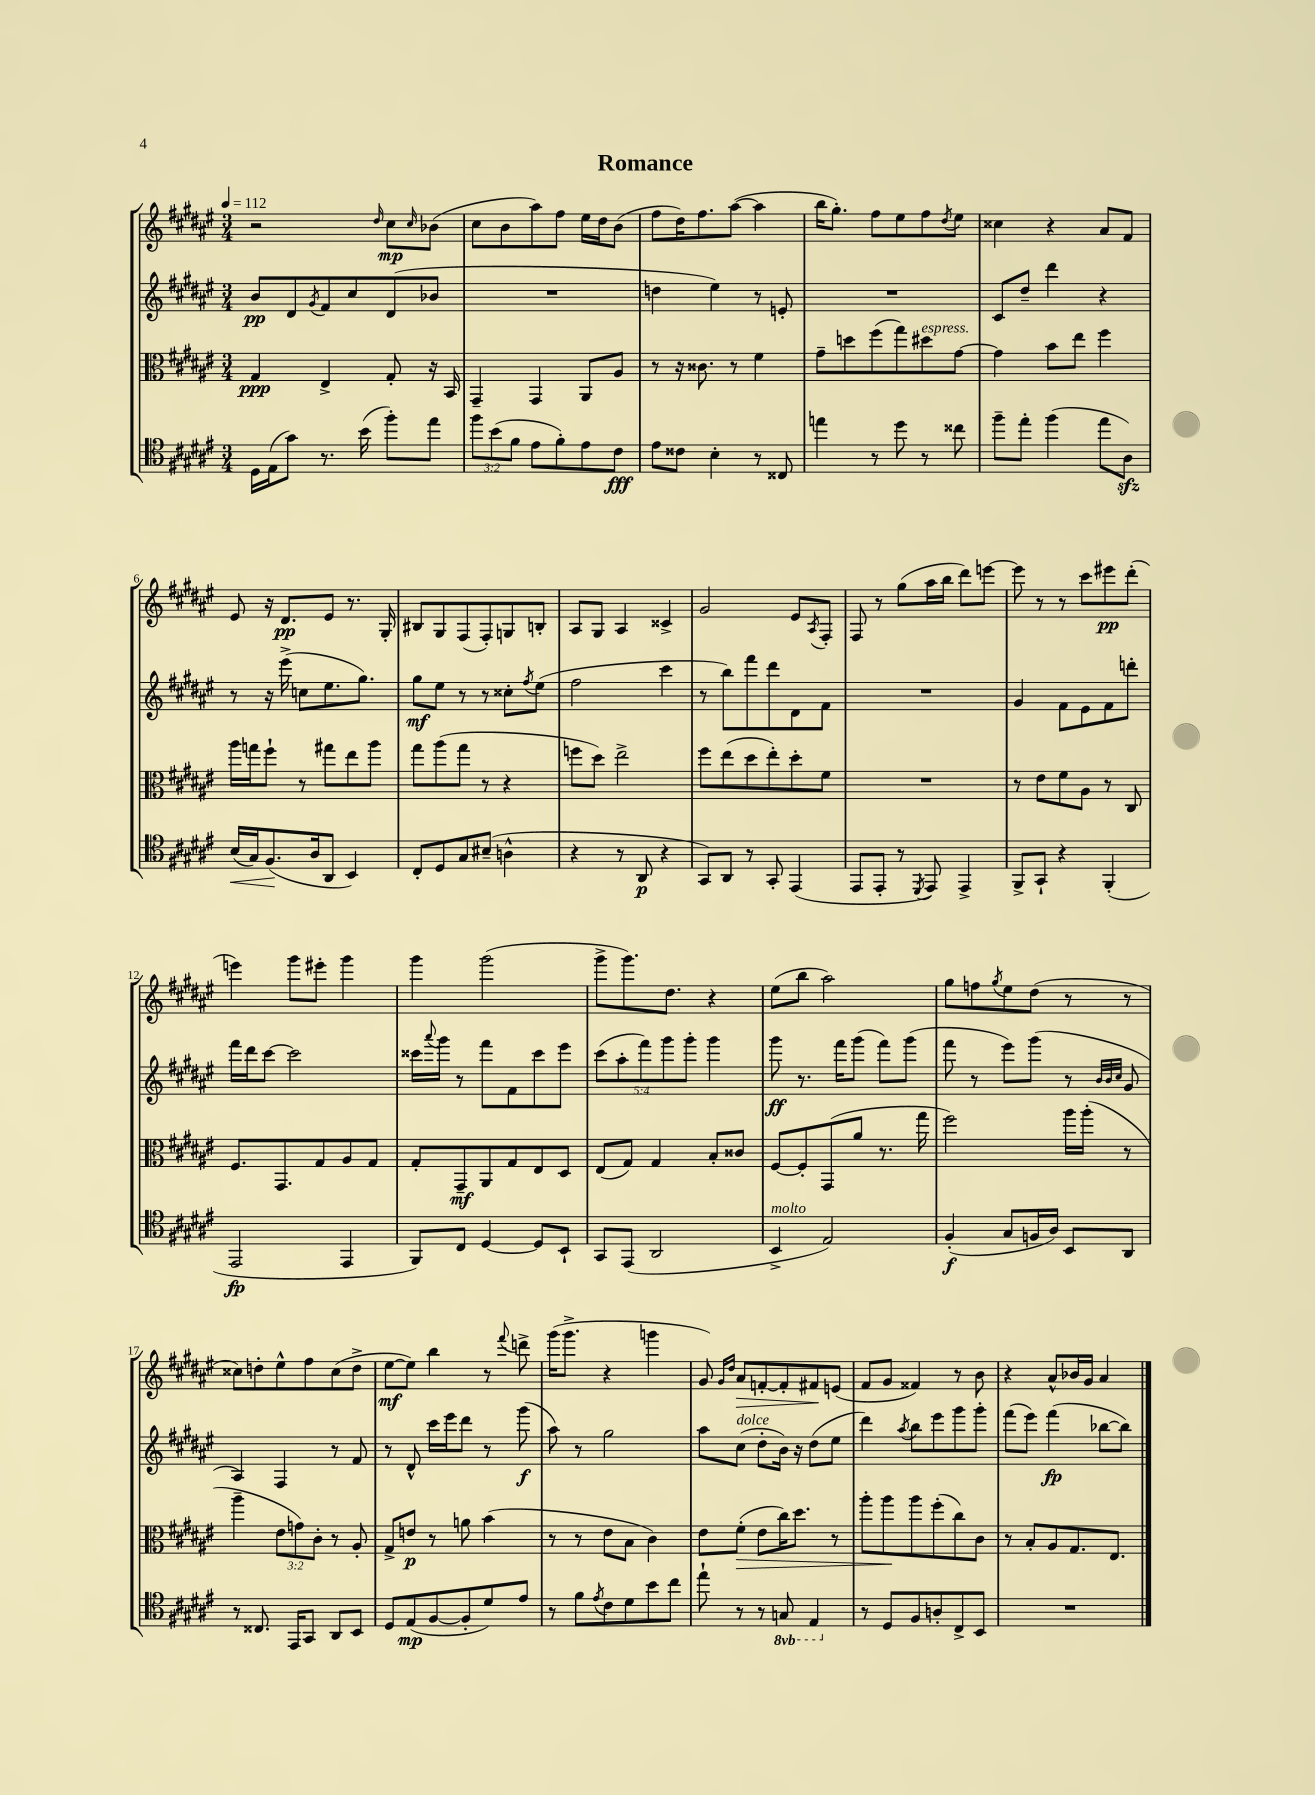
\header { title = "Romance" }
<<
\new StaffGroup <<
\new Staff = "s0" {
    \clef treble \key fis \major \numericTimeSignature \time 3/4 \tempo 4 = 112
    r2 \grace { dis''16 } cis''8\mp \grace { cis''16 } bes'8( |
    cis''8 b'8 ais''8) fis''8 eis''16 dis''16 b'8( |
    fis''8 dis''16) fis''8. ais''8~( ais''4 |
    b''16 gis''8.-.) fis''8 eis''8 fis''8 \acciaccatura { dis''8 } eis''8 |
    cisis''4 r4 ais'8 fis'8 |
    eis'8 r16 dis'8.\pp eis'8 r8. gis16-. |
    bis8 gis8 fis8( fis8-.) g8 b8-. |
    ais8 gis8 ais4 cisis'4-> |
    gis'2 eis'8 \acciaccatura { ais8 } fis8-. |
    fis8 r8 gis''8( ais''16 b''16 dis'''8) e'''8~ |
    e'''8 r8 r8 cis'''8 eis'''8\pp dis'''8-.( |
    e'''4) gis'''8 eis'''8-. gis'''4 |
    gis'''4 gis'''2( |
    gis'''8-> gis'''8.) dis''8. r4 |
    eis''8( b''8 ais''2) |
    gis''8 f''8 \acciaccatura { gis''8 } eis''8 dis''8( r8 r8 |
    cisis''8) d''8-. eis''8-^ fis''8 cisis''8( d''8-> |
    eis''8~\mf eis''8) b''4 r8 \appoggiatura { fis'''8 } d'''8-> |
    gis'''16( gis'''8.-> r4 g'''4 |
    gis'8) \grace { gis'16 dis''16 } ais'8\> f'8~-. f'8-. fis'8\! e'8( |
    fis'8 gis'8 fisis'4) r8 b'8 |
    r4 ais'8-^ bes'16 gis'16 ais'4 \bar "|." |
}
\new Staff = "s1" {
    \clef treble \key fis \major \numericTimeSignature \time 3/4 \override Staff.TupletNumber.text = #tuplet-number::calc-fraction-text
    b'8\pp dis'8 \acciaccatura { gis'8 } fis'8 cis''8 dis'8( bes'8 |
    R2. |
    d''4 eis''4) r8 e'8-. |
    R2. |
    cis'8 dis''8-- dis'''4 r4 |
    r8 r16 eis'''16->( c''8 eis''8. gis''8.) |
    gis''8\mf eis''8 r8 r8 cisis''8-. \acciaccatura { fis''8 } eis''8( |
    fis''2 cis'''4 |
    r8 b''8) fis'''8 dis'''8 dis'8 fis'8 |
    R2. |
    gis'4 fis'8 eis'8 fis'8 d'''8-. |
    fis'''16 dis'''16 cis'''8~ cis'''2 |
    cisis'''16 \appoggiatura { ais'''8 } gis'''16 r8 fis'''8 fis'8 cisis'''8 eis'''8 |
    \tuplet 5/4 { cis'''8( ais''8-. fis'''8) gis'''8 gis'''8-. } gis'''4 |
    gis'''8\ff r8. fis'''16 gis'''8( fis'''8) gis'''8( |
    fis'''8 r8 eis'''8) gis'''8( r8 \grace { b'32 b'32 cis''32 } gis'8 |
    ais4) fis4 r8 fis'8 |
    r8 dis'8-^ cis'''16 eis'''16 dis'''8 r8 gis'''8\f( |
    ais''8) r8 gis''2 |
    ais''8 cis''8^\markup { \italic "dolce" }( dis''8-. b'16) r16 dis''8( eis''8 |
    dis'''4) \acciaccatura { ais''8 } b''8 eis'''8 gis'''8 gis'''8-. |
    fis'''8( eis'''8) fis'''4\fp( bes''8~ bes''8) \bar "|." |
}
\new Staff = "s2" {
    \clef alto \key fis \major \numericTimeSignature \time 3/4 \override Staff.TupletNumber.text = #tuplet-number::calc-fraction-text
    gis4\ppp eis4-> gis8-. r16 b,16 |
    gis,4-- gis,4 ais,8 ais8 |
    r8 r16 cisis'8. r8 fis'4 |
    gis'8-- d''8 fis''8( gis''8) dis''8^\markup { \italic "espress." } gis'8~ |
    gis'4 b'8 eis''8 fis''4 |
    ais''16 g''16 fis''8-! r8 gis''8 eis''8 ais''8 |
    gis''8 ais''8( gis''8 r8 r4 |
    f''8 dis''8) eis''2-> |
    fis''8 eis''8( dis''8 eis''8-.) dis''8-. fis'8 |
    R2. |
    r8 eis'8 fis'8 ais8 r8 cis8 |
    fis8. gis,8. gis8 ais8 gis8 |
    gis8-. gis,8--\mf ais,8 gis8 eis8 dis8 |
    eis8( gis8) gis4 b8-. cisis'8 |
    fis8~ fis8-. gis,8( ais'8 r8. gis''16 |
    fis''2) ais''16 ais''16-.( r8 |
    ais''4-- \tuplet 3/2 { eis'8 g'8) cis'8-. } r8 ais8-. |
    gis8-> e'8\p r8 a'8 b'4( |
    r8 r8 eis'8 b8 cis'4) |
    eis'8 fis'8-.\>( eis'8 cis''16) dis''8. r8 |
    ais''8-. ais''8\! ais''8 fis''8-.( cis''8) cis'8 |
    r8 b8-. ais8 gis8. eis8. \bar "|." |
}
\new Staff = "s3" {
    \clef tenor \key fis \major \numericTimeSignature \time 3/4 \override Staff.TupletNumber.text = #tuplet-number::calc-fraction-text \set Staff.ottavationMarkups = #ottavation-simple-ordinals
    dis16 eis16( gis'8) r8. b'16( fis''8-.) eis''8 |
    \tuplet 3/2 { fis''8 b'8( fis'8 } eis'8 fis'8-.) eis'8 cis'8\fff |
    eis'8 cisis'8 b4-. r8 cisis8 |
    e''4 r8 dis''8 r8 cisis''8 |
    fis''8-- eis''8-. fis''4( eis''8 ais8\sfz) |
    b16\<( gis16) fis8.\!( ais16 ais,8 b,4) |
    cis8-. dis8 gis8 bis8--( a4-^ |
    r4 r8 ais,8\p r4 |
    gis,8) ais,8 r8 gis,8-. eis,4( |
    eis,8 eis,8-. r8 \acciaccatura { dis,8 } eis,8) eis,4-> |
    fis,8-> gis,8-! r4 fis,4-.( |
    eis,2\fp eis,4 |
    fis,8) cis8 dis4~ dis8 b,8-! |
    gis,8 eis,8( ais,2 |
    b,4->^\markup { \italic "molto" } eis2) |
    fis4-.\f( gis8 f16 ais16) b,8 ais,8 |
    r8 cisis8. eis,16 gis,8 ais,8 b,8 |
    dis8 eis8\mp( fis8~ fis8-. dis'8) eis'8 |
    r8 fis'8 \acciaccatura { eis'8 } cis'8 dis'8 b'8 cis''8 |
    eis''8-! r8 r8 \ottava #-1 g,8 eis,4 \ottava #0 |
    r8 dis8 fis8 a8-. cis8-> b,8 |
    R2. \bar "|." |
}
>>
>>
